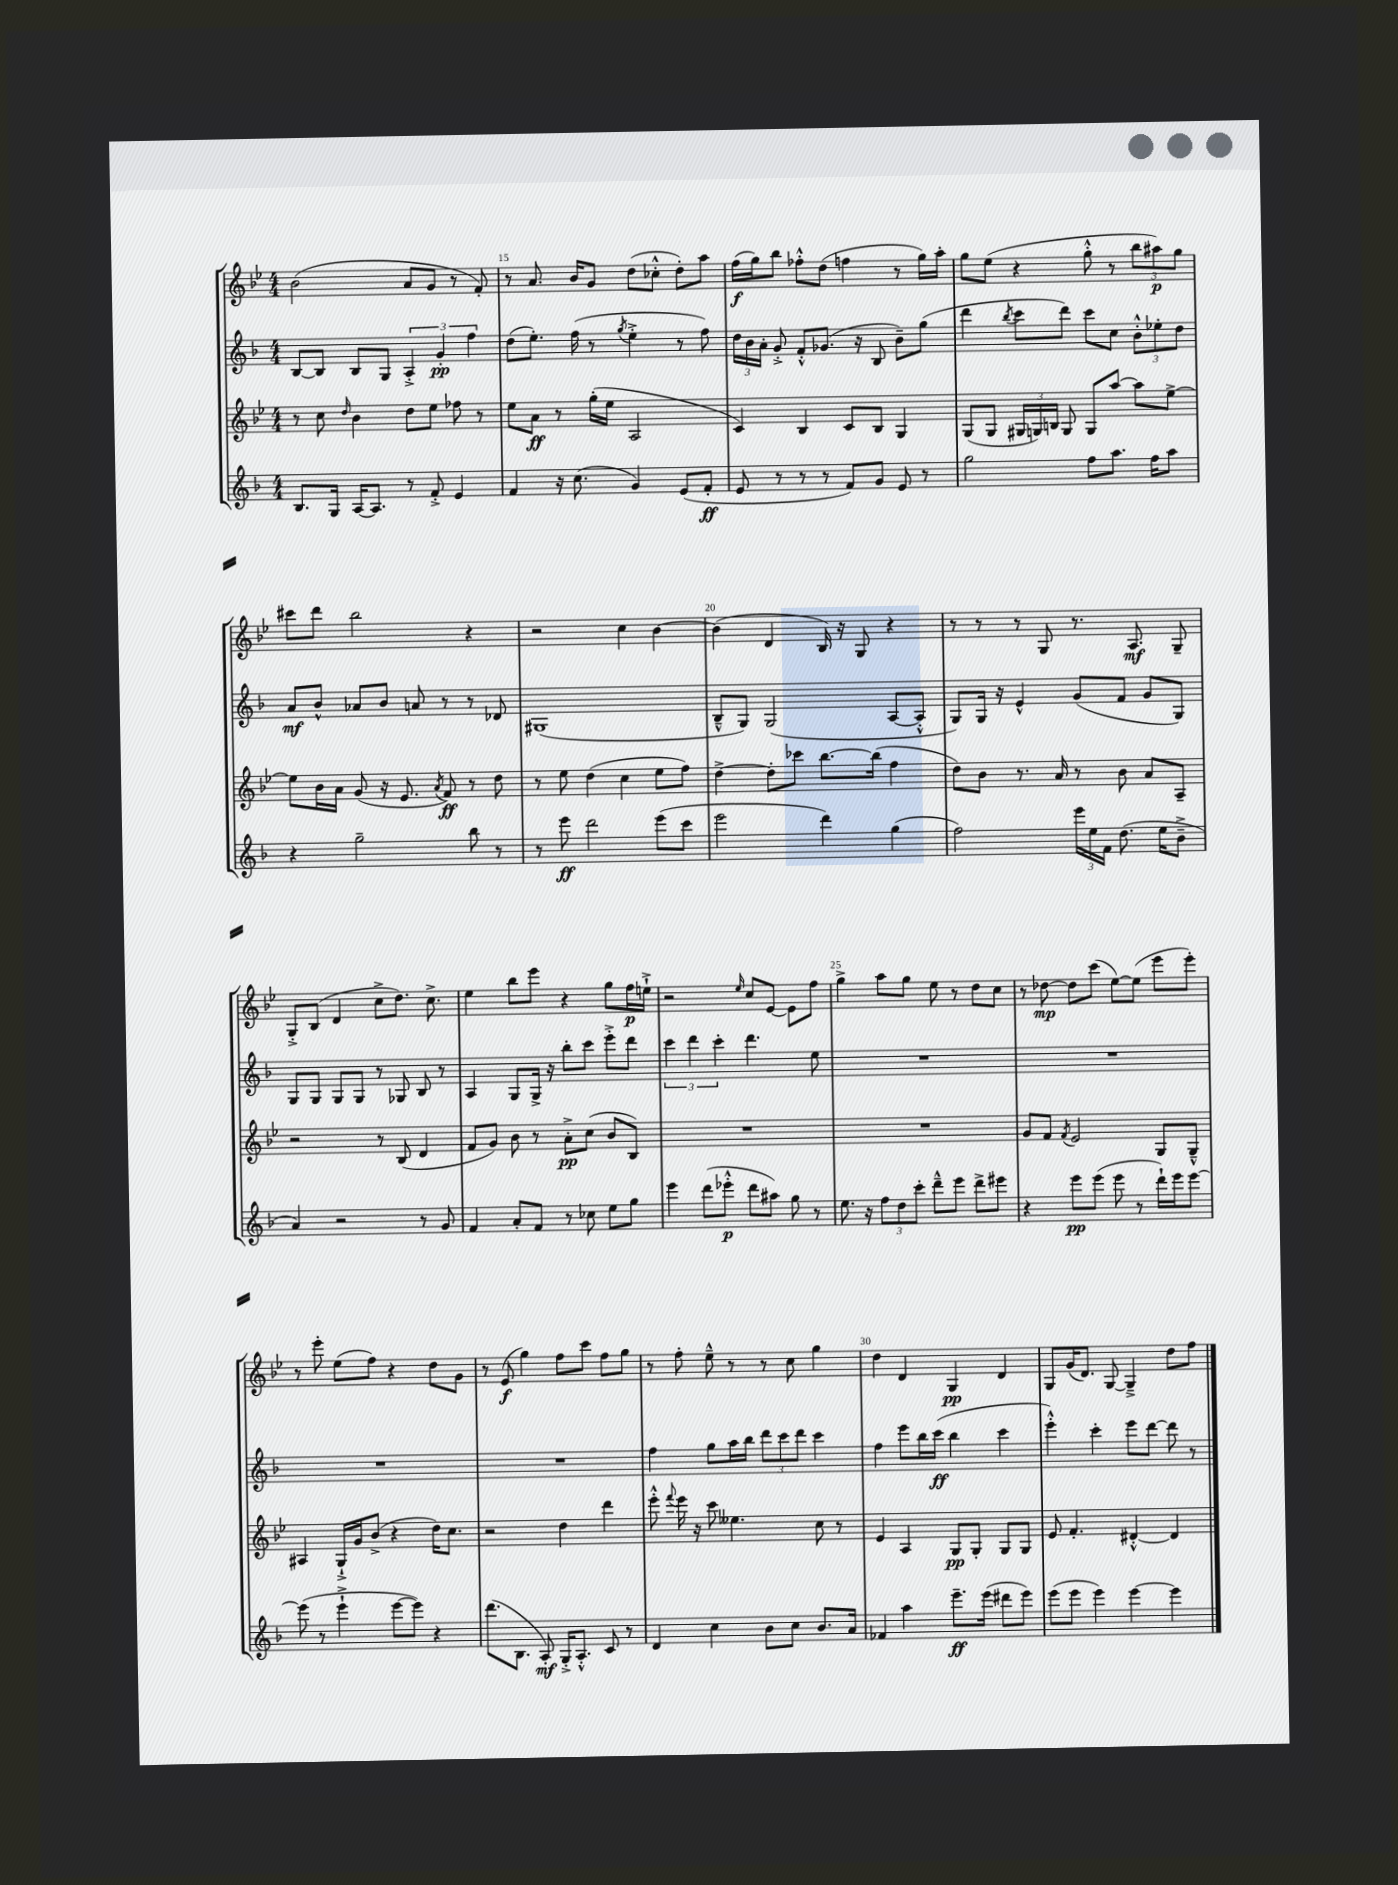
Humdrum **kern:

**kern	**kern	**kern	**kern
*staff4	*staff3	*staff2	*staff1
*clefG2	*clefG2	*clefG2	*clefG2
*k[b-]	*k[b-e-]	*k[b-]	*k[b-e-]
*M4/4	*M4/4	*M4/4	*M4/4
8.B-	8r	[8B-	(2b-
.	8cc	8B-]	.
16G	.	.	.
.	16qqdd	.	.
[16A	4b-	8B-	.
8.A]	.	.	.
.	.	8G	.
8r	8dd	6A'^	8a
8f'^	8ee-	.	8g
.	.	6g'	.
4e	8ff-	.	8r
.	.	6ff	.
.	8r	.	8f')
=	=	=	=
4f	8ee-	(8dd	8r
.	8a	8.ee')	8.a
16r	8r	.	.
(8.cc	.	(16ff	16b-
.	(16gg'	8r	8g
.	16ee-	.	.
.	.	8qgg	.
4g)	2A	4ee'^	(8dd
.	.	.	8cc-'^^
(8e	.	8r	8dd')
8f'	.	8ff)	8aa
=	=	=	=
8e	4c)	24dd	(16ff
.	.	24b-	.
.	.	.	16gg)
.	.	24a'	.
8r	.	8g'^	8bb-
8r	4B-	8f'^^	8ff-'^^
8r	.	(8.g-	(8dd
8f)	8c	.	4ff
.	.	16r	.
8g	8B-	8B-	.
8e	4G	8b-~)	8r
8r	.	(8gg	16gg)
.	.	.	16aa'
=	=	=	=
2gg	(8G	4ddd	8gg
.	8G	.	(8ee-
.	.	8qbb-	.
.	24G#	8ccc	4r
.	24G)	.	.
.	24B	.	.
.	8G	8ddd)	.
8ff	8G	8ccc	8gg'^^
8.aa	[8aa	8cc	8r
.	8aa]	12b-'^^	12bb-
16ff	.	.	.
.	.	12ee-'	12aa#)
8aa	[8ee-^	.	.
.	.	12dd	12gg
=	=	=	=
4r	8ee-]	8a	8ccc#
.	16b-	8b-^^	8ddd
.	16a	.	.
2gg~	(8g	8a-	2bb-
.	16r	8b-	.
.	8.e-	.	.
.	.	8a	.
.	8qa	.	.
.	8f)	8r	.
8bb-	8r	8r	4r
8r	8dd	8d-	.
=	=	=	=
8r	8r	(1G#	2r
8eee	8ee-	.	.
2ddd	(4dd	.	.
.	4cc	.	4cc
(8eee	8ee-	.	[4b-
8ccc	8ff)	.	.
=	=	=	=
2eee	[4dd^	8B-~^^	(4b-]
.	.	8G)	.
.	8dd']	(2G	4d
.	8ccc-	.	.
4ddd)	[8.bb-	.	16B-)
.	.	.	16r
.	.	.	8G
.	(16bb-]	.	.
(4gg	4ff	[8A	4r
.	.	8A'^^]	.
=	=	=	=
2ff)	8dd)	8G)	8r
.	8b-	16G	8r
.	.	16r	.
.	8.r	4e^^	8r
.	.	.	8G
.	16a	.	.
24eee	8r	(8g	8.r
24ee	.	.	.
24f	.	.	.
(8.dd	8b-	8f	.
.	.	.	8.A
.	8a	8g	.
16ee	.	.	.
8b-~^	8A~	8G)	8G~
=	=	=	=
4a)	2r	8G	8G'^
.	.	8G	(8B-
2r	.	8G	4d
.	.	8G	.
.	8r	8r	8cc^
.	(8B-	8G-	8.dd)
8r	4d	8B-	.
.	.	.	8.cc^
8g	.	8r	.
=	=	=	=
4f	8f	4A	4ee-
.	8g)	.	.
8a'	8b-	8G	8bb-
8f	8r	16G^	8eee-
.	.	16r	.
8r	8a'^	8bb-'	4r
8cc-	(8cc	8ccc	.
8ee	8b-	8eee'^	8gg
8gg	8B-)	8ddd	16ff
.	.	.	16ee`^
=	=	=	=
4eee	1r	6ccc	2r
.	.	6ddd	.
(8ddd	.	.	.
.	.	6ccc'	.
8eee-'^^	.	.	.
.	.	.	16qqee-
8ddd	.	4.ddd	8cc
8aa#)	.	.	[8e-
8gg	.	.	8e-]
8r	.	8ee	8ff
=	=	=	=
8.ee	1r	1r	4gg^
16r	.	.	.
12ff	.	.	8aa
12dd	.	.	.
.	.	.	8gg
12ccc'	.	.	.
8ddd~^^	.	.	8ee-
8eee	.	.	8r
8ddd^	.	.	8dd
8eee#	.	.	8cc
=	=	=	=
4r	8g	1r	8r
.	8f	.	[8dd-
.	8qf	.	.
8eee	2e-	.	8dd-]
(8eee	.	.	(8ccc
8eee	.	.	[8ee-)
8r	.	.	(8ee-]
16ddd`)	8G	.	8eee-
16eee	.	.	.
[8eee	8G~^^	.	8eee-')
=	=	=	=
(8eee]	4A#	1r	8r
8r	.	.	8eee-'
4eee`^	16G`^	.	(8ee-
.	16g	.	.
.	(8b-^	.	8ff)
[8eee	4r	.	4r
8eee])	.	.	.
4r	16dd)	.	8dd
.	8.cc	.	.
.	.	.	8g
=	=	=	=
(8.ddd	2r	1r	8r
.	.	.	(8e-
8.B-	.	.	.
.	.	.	4gg)
8A')	.	.	.
16G'^	4dd	.	8ff
8.A'^^	.	.	.
.	.	.	8ccc
8c	4ddd	.	8ff
8r	.	.	8gg
=	=	=	=
4d	8eee-'^^	4ff	8r
.	8qqfff	.	.
.	16eee-	.	8ff'
.	16r	.	.
4cc	8ccc	8gg	8ee-~^^
.	4.ee--	16aa	8r
.	.	16bb-	.
8b-	.	12ddd	8r
.	.	12ccc	.
8cc	.	.	8cc
.	.	12ddd	.
8.b-	8cc	4ccc	4gg
.	8r	.	.
16a	.	.	.
=	=	=	=
4f-	4e-	4ff	4dd
4aa	4A	8eee	4d
.	.	16bb-	.
.	.	(16ccc	.
8.eee~	8G	4bb-	4G
.	8G'	.	.
(16eee	.	.	.
8ddd#	8G	4ccc	4d
8eee)	8G	.	.
=	=	=	=
(8eee	8e-	4eee'^^)	8G
8eee	4.f'	.	(16g
.	.	.	8.d)
4eee)	.	4ccc'	.
.	.	.	[8G
[4eee	[4d#'^^	8eee	4G~^]
.	.	[8ddd	.
4eee]	4d#]	8ddd]	8dd
.	.	8r	8ff
==	==	==	==
*-	*-	*-	*-
